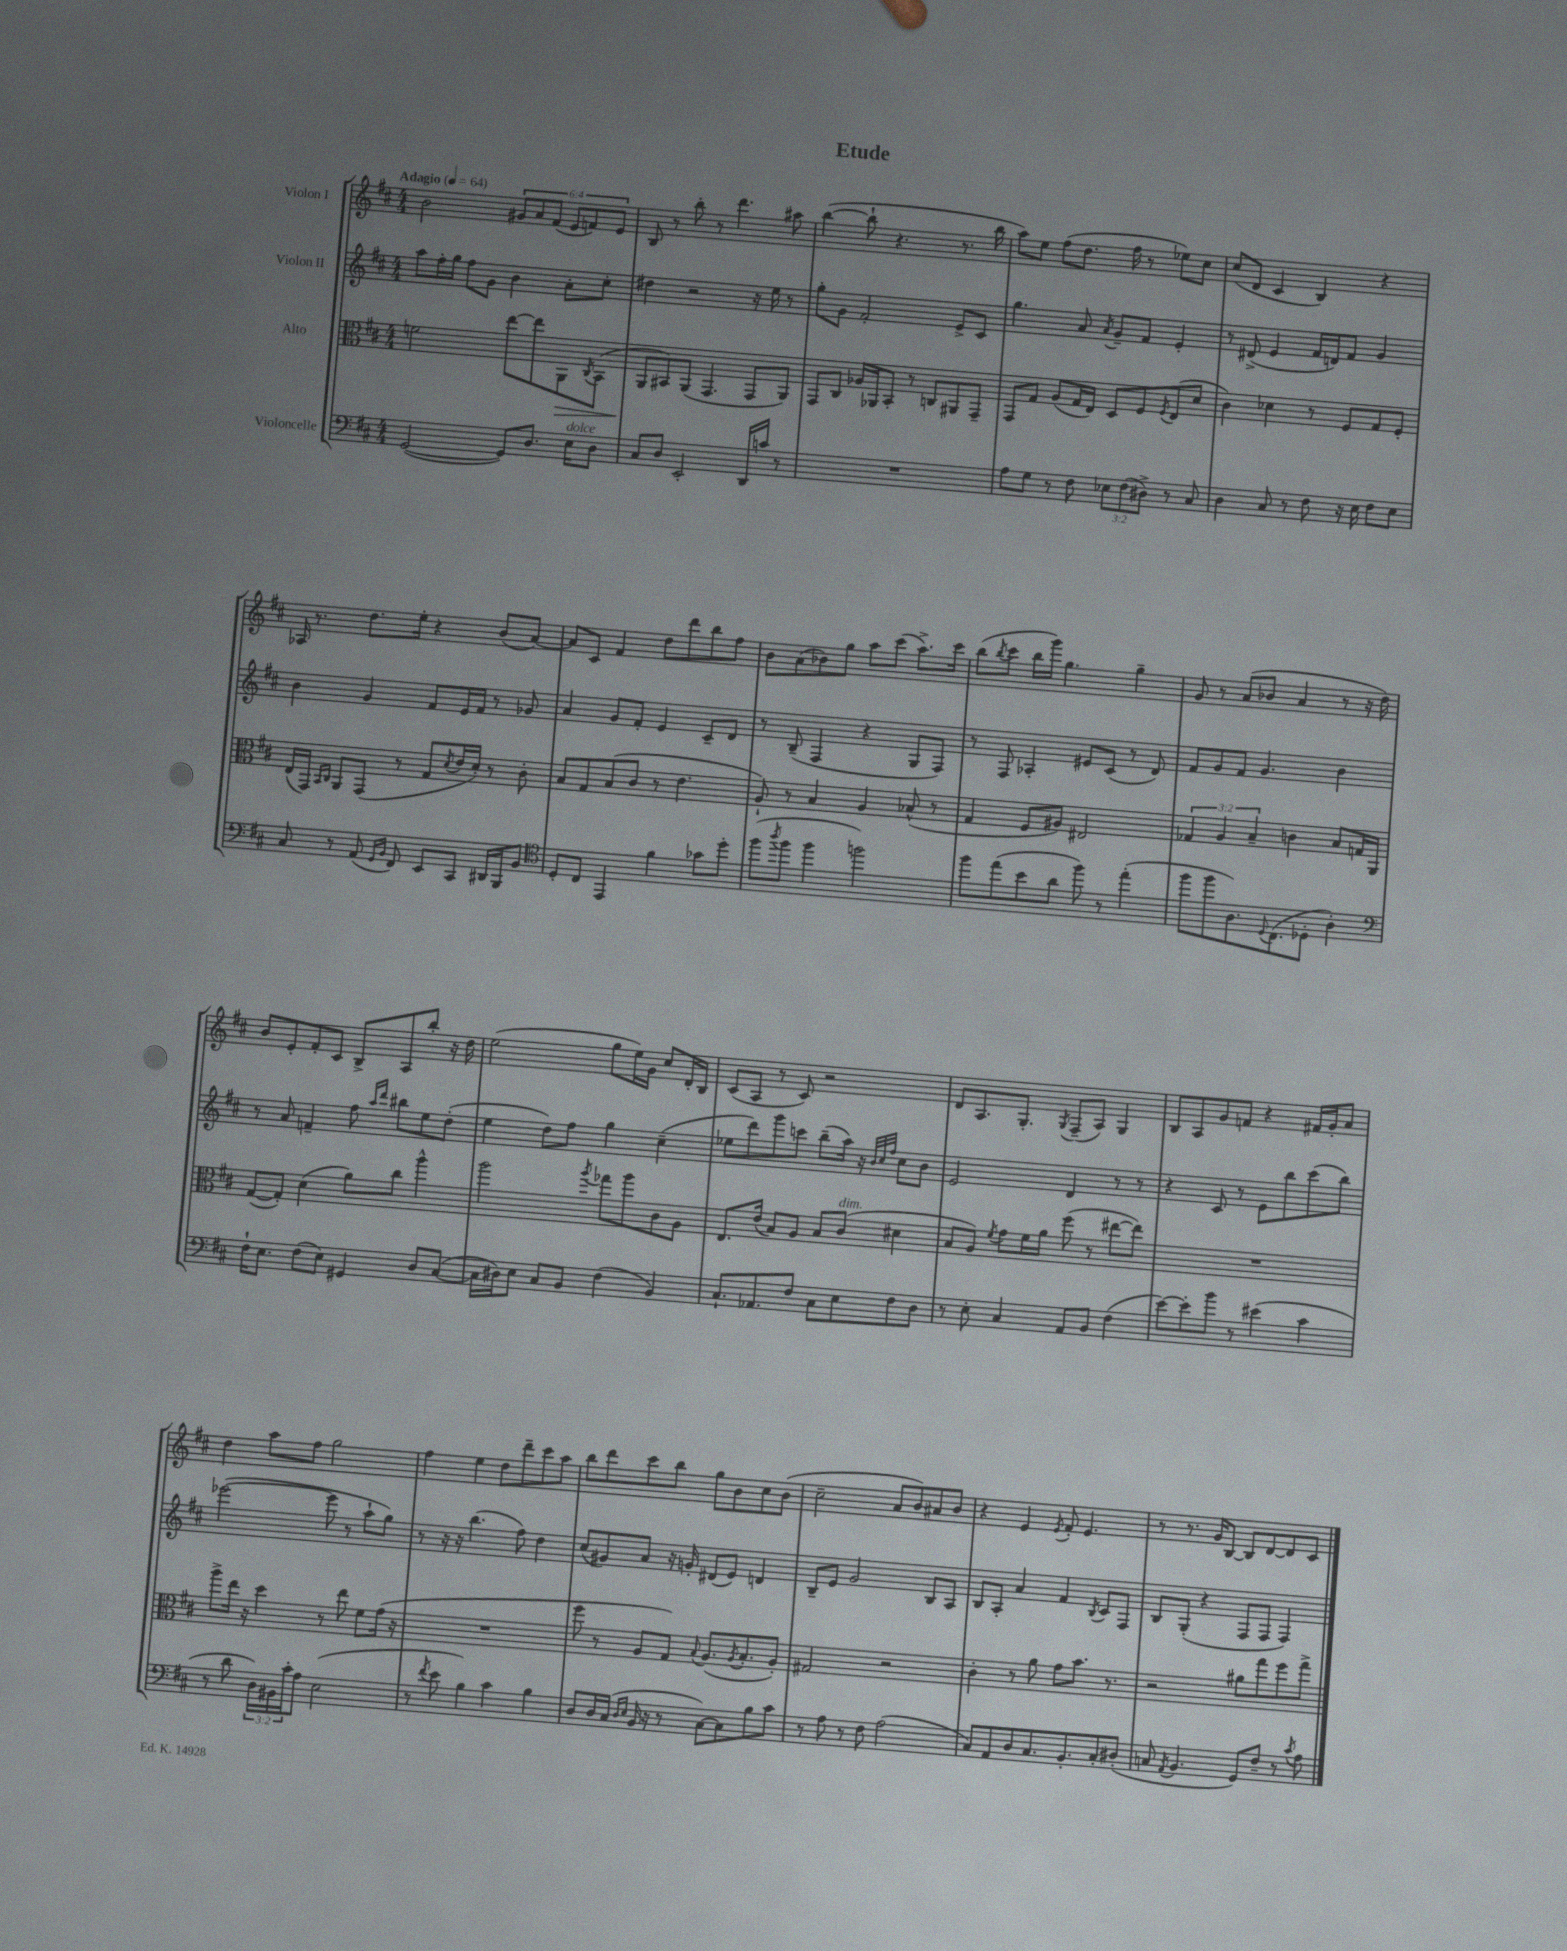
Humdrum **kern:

**kern	**kern	**dynam	**kern	**kern
*part4	*part3	*part3	*part2	*part1
*staff4	*staff3	*staff3	*staff2	*staff1
*I"Violoncelle	*I"Alto	*	*I"Violon II	*I"Violon I
*clefF4	*clefC3	*	*clefG2	*clefG2
*k[f#c#]	*k[f#c#]	*	*k[f#c#]	*k[f#c#]
*M4/4	*M4/4	*	*M4/4	*M4/4
*MM64	*MM64	*	*MM64	*MM64
=1	=1	=1	=1	=1
!	!	!	!	!LO:TX:a:B:t=Adagio
([2GG/	2fn\	.	8aa\L	2b\
.	.	.	16ff#'\L	.
.	.	.	16gg\JJ	.
.	.	.	8ff#\L	.
.	.	.	8g\J	.
8GG/L])	[8ee\L	.	4b\	12g#X/L
.	.	.	.	12a/
8.D/J	8ee\]	.	.	.
.	.	.	.	(12f#/J
!	!	!LO:HP:b	!	!
.	8AA\	>	8a'\L	12e/L
!LO:TX:a:i:t=dolce	!	!	!	!
16E\KL	.	.	.	.
.	.	.	.	12fn/)
.	8qC#/	.	.	.
8D\J	(8BB\J	.	8cc#'\J	.
.	.	.	.	12e/J
=2	=2	=2	=2	=2
8C#/L	8AA/L	.	4dd#X\	8B/
8D/J	8BB#X/)	]	.	8r
2EE'/	(8AA/J	.	2r	8bb'\
.	4.GG/	.	.	8r
.	.	.	.	4.ddd\
16DD/LL	8GG/L	.	16r	.
16cn/JJ	.	.	16ee\	.
8r	8AA/J)	.	8r	8aa#X\
=3	=3	=3	=3	=3
1r	8GG/L	.	8gg'\L	([4bb\
.	8C#/J	.	8g\J	.
.	16A-X/LL	.	2f#'/	8bb`\]
.	16AA-X/J	.	.	.
.	8BB'/J	.	.	4.r
.	8r	.	.	.
.	8Cn/L	.	.	.
.	8AA#X/	.	8e^/L	8.r
.	8GG~/J	.	8c#/J	.
.	.	.	.	16bb\
=4	=4	=4	=4	=4
8A\L	8GG/L	.	4.gg\	8aa\L)
8G\J	8G/J	.	.	8ee\J
8r	(8A/L	.	.	(8ff#\L
8F#\	16G/L	.	8a/	8.dd\J
.	16E/JJ)	.	.	.
.	.	.	8qa/	.
12E-X\L	8D/L	.	8g~/L	.
.	.	.	.	16ff#\
(12F#\	.	.	.	.
.	8F#/	.	8f#/J	8r
12D#X^\J)	.	.	.	.
.	8qF#/	.	.	.
8r	(8E/	.	4e'/	8ee-X\L)
8C#/	8d/J	.	.	8cc#\J
=5	=5	=5	=5	=5
4D\	4c#\)	.	8r	(8cc#/L
.	.	.	(8d#X^/	8d/J
8C#/	4d-X\	.	4e/	4c#/
8r	.	.	.	.
8F#\	8r	.	16f#/LL	4B/)
.	.	.	16dn/J)	.
16r	8F#/L	.	8f#/J	.
16E\	.	.	.	.
8F#\L	8G/	.	4g/	4r
8E\J	8F#'/J	.	.	.
!!LO:LB:g=z
=6	=6	=6	=6	=6
8C#/	(16E/LL	.	4b\	16A-X/
.	16GG/JJ)	.	.	8.r
.	16qqBB/LL	.	.	.
.	16qqC#/JJ	.	.	.
8r	8AA/L	.	.	.
(8AA/	(8GG/J	.	4g/	8.dd\L
16qqGG/LL	.	.	.	.
16qqBB/JJ	.	.	.	.
8FF#/)	8r	.	.	.
.	.	.	.	16ee'\Jk
8EE/L	8G/L	.	8f#/L	4r
.	8qd/	.	.	.
8CC#/J	16e/L	.	16e/L	.
.	16d'/JJ)	.	16f#/JJ	.
16DD#X/LL	8r	.	8r	(8b/L
16BBB/J	.	.	.	.
8BB/J	8c#'\	.	8g-X/	[8a/J)
=7	=7	=7	=7	=7
*clefC4	*	*	*	*
8D'/L	8B/L	.	4a/	8a/L]
8C#/J	8G/	.	.	8c#/J
4EE/	(8B/	.	8g/L	4f#/
.	8c#/J	.	8f#'/J	.
4f#\	8r	.	4e/	8dd\L
.	4.e\	.	.	8ddd\
8g-X\L	.	.	8c#~/L	8bb\
8dd'\J	.	.	8d/J	8ff#\J
=8	=8	=8	=8	=8
(8ff#\L	8A`/)	.	8r	8b\L
8qaa/	.	.	.	.
8ff#\J	8r	.	(8B~/	(8a\
4ff#\	4B/	.	4F#/	8b-X\)
.	.	.	.	8gg\J
2ffn\)	4A/	.	4r	8aa\L
.	.	.	.	(8ccc#\J
.	(8B-X^^/	.	8G/L	8.aa^\L)
.	8r	.	8F#/J)	.
.	.	.	.	16ccc#\Jk
=9	=9	=9	=9	=9
8ff#\L	4G/	.	8r	(8bb\L
.	.	.	.	8qbb/
(8ee\	.	.	8F#/	8ccc#\J
8b\	8F#/L	.	4A-X'/	16bb\LL
.	.	.	.	16ggg\JJ)
8a\J	8A#X/J)	.	.	4.gg\
8ff#\)	2E#X/	.	8e#X/L	.
8r	.	.	(8c#/J	.
(4ee'\	.	.	8r	4gg~\
.	.	.	8d/)	.
=10	=10	=10	=10	=10
8ff#\L	6G-X/	.	8f#/L	8g/
8ff#\	.	.	8g/	8r
.	6A/	.	.	.
8.A\)	.	.	8f#/J	(8a/L
.	6B~/	.	.	.
.	.	.	4.g/	8b-X/J
8qqD/	.	.	.	.
(8.C#\	.	.	.	.
.	4cn\	.	.	4a/
8D-X'\J	.	.	.	.
4A'\)	8B/L	.	4b\	8r
.	16Gn/L	.	.	16r
.	16AA/JJ	.	.	16dd\)
!!LO:LB:g=z
=11	=11	=11	=11	=11
*clefF4	*	*	*	*
16F#`\KL	([8G/L	.	8r	8b/L
8.E\J	.	.	.	.
.	8G'/J])	.	8a/	8e'/
(8F#\L	(4d\	.	4fn~/	8f#'/
8E\J)	.	.	.	8c#/J
4GG#X/	8a\L)	.	8ff#\	8B^/L
.	.	.	16qqaa/LL	.
.	.	.	16qqddd/JJ	.
.	8cc#\J	.	8bb#X\L	8A/
8D/L	4aa^^\	.	8ee\	8bb'/J
([8C#/J	.	.	(8dd'\J	16r
.	.	.	.	16dd\
=12	=12	=12	=12	=12
16C#\LL]	2aa\	.	4ee\	(2ee\
16D#X\J)	.	.	.	.
8E\J	.	.	.	.
8C#/L	.	.	8dd\L)	.
8BB/J	.	.	8ff#\J	.
.	8qaa/	.	.	.
(4F#\	8gg-X\L	.	4gg\	8gg\L
.	8aa\	.	.	16ee\L)
.	.	.	.	16g\JJ
4BB/)	8c#\	.	(4cc#~\	8cc#/L
.	8A\J	.	.	16d'/L
.	.	.	.	16B/JJ
=13	=13	=13	=13	=13
8.C#`/L	8.E/L	.	8ee-X\L	(8c#/L
.	.	.	8ddd\)	8A/J
8.AA-X/	(16e/Jk	.	.	.
.	8B/L)	.	8ggg\	8r
8F#/J	8A/J	.	8cccn\J	8c#/)
8C#\L	8B/L	.	(8bb~\L	2r
!	!LO:TX:a:i:t=dim.	!	!	!
8E\	(8c#/J	.	16aa\Jk)	.
.	.	.	16r	.
.	.	.	32qqb/LLL	.
.	.	.	32qqcc#/	.
.	.	.	32qqff#/JJJ	.
8F#\	4d#X\	.	8cc#\L	.
8D\J	.	.	8b\J	.
=14	=14	=14	=14	=14
8r	8B/L	.	2e/	8d/L
8E'\	8A/J)	.	.	8.A/
.	8qf#/	.	.	.
4C#/	8g\L	.	.	.
.	.	.	.	8.G'/J
.	16f#\L	.	.	.
.	16a\JJ	.	.	.
.	.	.	.	8qG/
8AA/L	(8ff#\	.	4d/	(8F#~/L
8BB/J	8r	.	.	8A/J)
(4F#\	[8ee#X\L	.	8r	4G/
.	8ee#\J])	.	8r	.
=15	=15	=15	=15	=15
[8e\L)	1r	.	4r	8B/L
8e'\]	.	.	.	8A/
8b\J	.	.	8c#/	8g/
8r	.	.	8r	8fn/J
(4e#X\	.	.	8e\L	4r
.	.	.	8bb\	.
4c#\	.	.	(8ccc#\	16f#X/LL
.	.	.	.	16g'/J
.	.	.	8bb\J)	8a/J
!!LO:LB:g=z
=16	=16	=16	=16	=16
8r	8aa^\L	.	([2eee-X\	4dd\
8d\	16ee\Jk	.	.	.
.	16r	.	.	.
24D\LL)	4dd\	.	.	8aa\L
24BB#X\	.	.	.	.
24c#'\J	.	.	.	.
8A\J	.	.	.	8ff#\J
(2E\	8r	.	8eee-\]	2gg\
.	8ee\	.	8r	.
.	8f#\L	.	8aa`\L	.
.	(16g\Jk	.	8gg\J)	.
.	16r	.	.	.
=17	=17	=17	=17	=17
8r	1r	.	8r	4ff#\
8qf#/	.	.	.	.
8e\	.	.	16r	.
.	.	.	16r	.
4B\)	.	.	(4.bb\	4ee\
4c#\	.	.	.	8dd\L
.	.	.	8ff#\)	8ddd~\
4B\	.	.	4dd\	8ccc#\
.	.	.	.	8aa\J
=18	=18	=18	=18	=18
8D/L	8ff#\	.	(8cc#/L	8bb\L
16D/L	8r	.	8g#X/)	8ddd\
(16C#/JJ	.	.	.	.
16qqD/LL	.	.	.	.
16qqE/JJ	.	.	.	.
16BB/	8A/L	.	8a/J	8ccc#\
16r	.	.	.	.
8r	8G/J)	.	16r	8bb\J
.	.	.	16gn'/	.
.	8qqB/	.	.	.
[8C#\L)	(8.A/L	.	(8d#X/L	8gg\L
8C#\]	.	.	8e/J)	8b\
.	8qA/	.	.	.
.	8.B'/	.	.	.
8B\	.	.	4dn/	8cc#\
8c#\J	8A'/J)	.	.	(8b\J
=19	=19	=19	=19	=19
8r	2G#X/	.	8B~/L	2cc#~\
8A\	.	.	8e/J	.
8r	.	.	2g/	.
8F#\	.	.	.	.
(2A\	2r	.	.	8a/L
.	.	.	.	8b/)
.	.	.	8B/L	8a#X/
.	.	.	8A/J	8b/J
=20	=20	=20	=20	=20
8C#/L)	4c#'\	.	8B/L	4r
8AA/	.	.	8A'/J	.
8D/	8r	.	4a/	4e/
8.C#/	8a\	.	.	.
.	.	.	.	8qe/
.	8g\L	.	4f#/	8f#'/
8.BB'/	.	.	.	.
.	8.b\J	.	.	4.e/
.	.	.	8qB/	.
8C#'/	.	.	8c#/L	.
.	8.r	.	.	.
(8D#X'/J	.	.	8F#/J	.
=21	=21	=21	=21	=21
8Cn/	2r	.	8B/L	8r
8qAA/	.	.	.	.
4.BB/	.	.	(8G'/J	8.r
.	.	.	4r	.
.	.	.	.	16g/KL
.	.	.	.	[8B/J
8GG/L)	8a#X\L	.	8F#/L	8B/L]
8F#~/J	8gg\	.	8F#/J	[8d/
8r	8ff#\	.	4F#/)	8d/]
8qc#/	.	.	.	.
8A\	8gg^\J	.	.	8c#/J
==	==	==	==	==
*-	*-	*-	*-	*-
